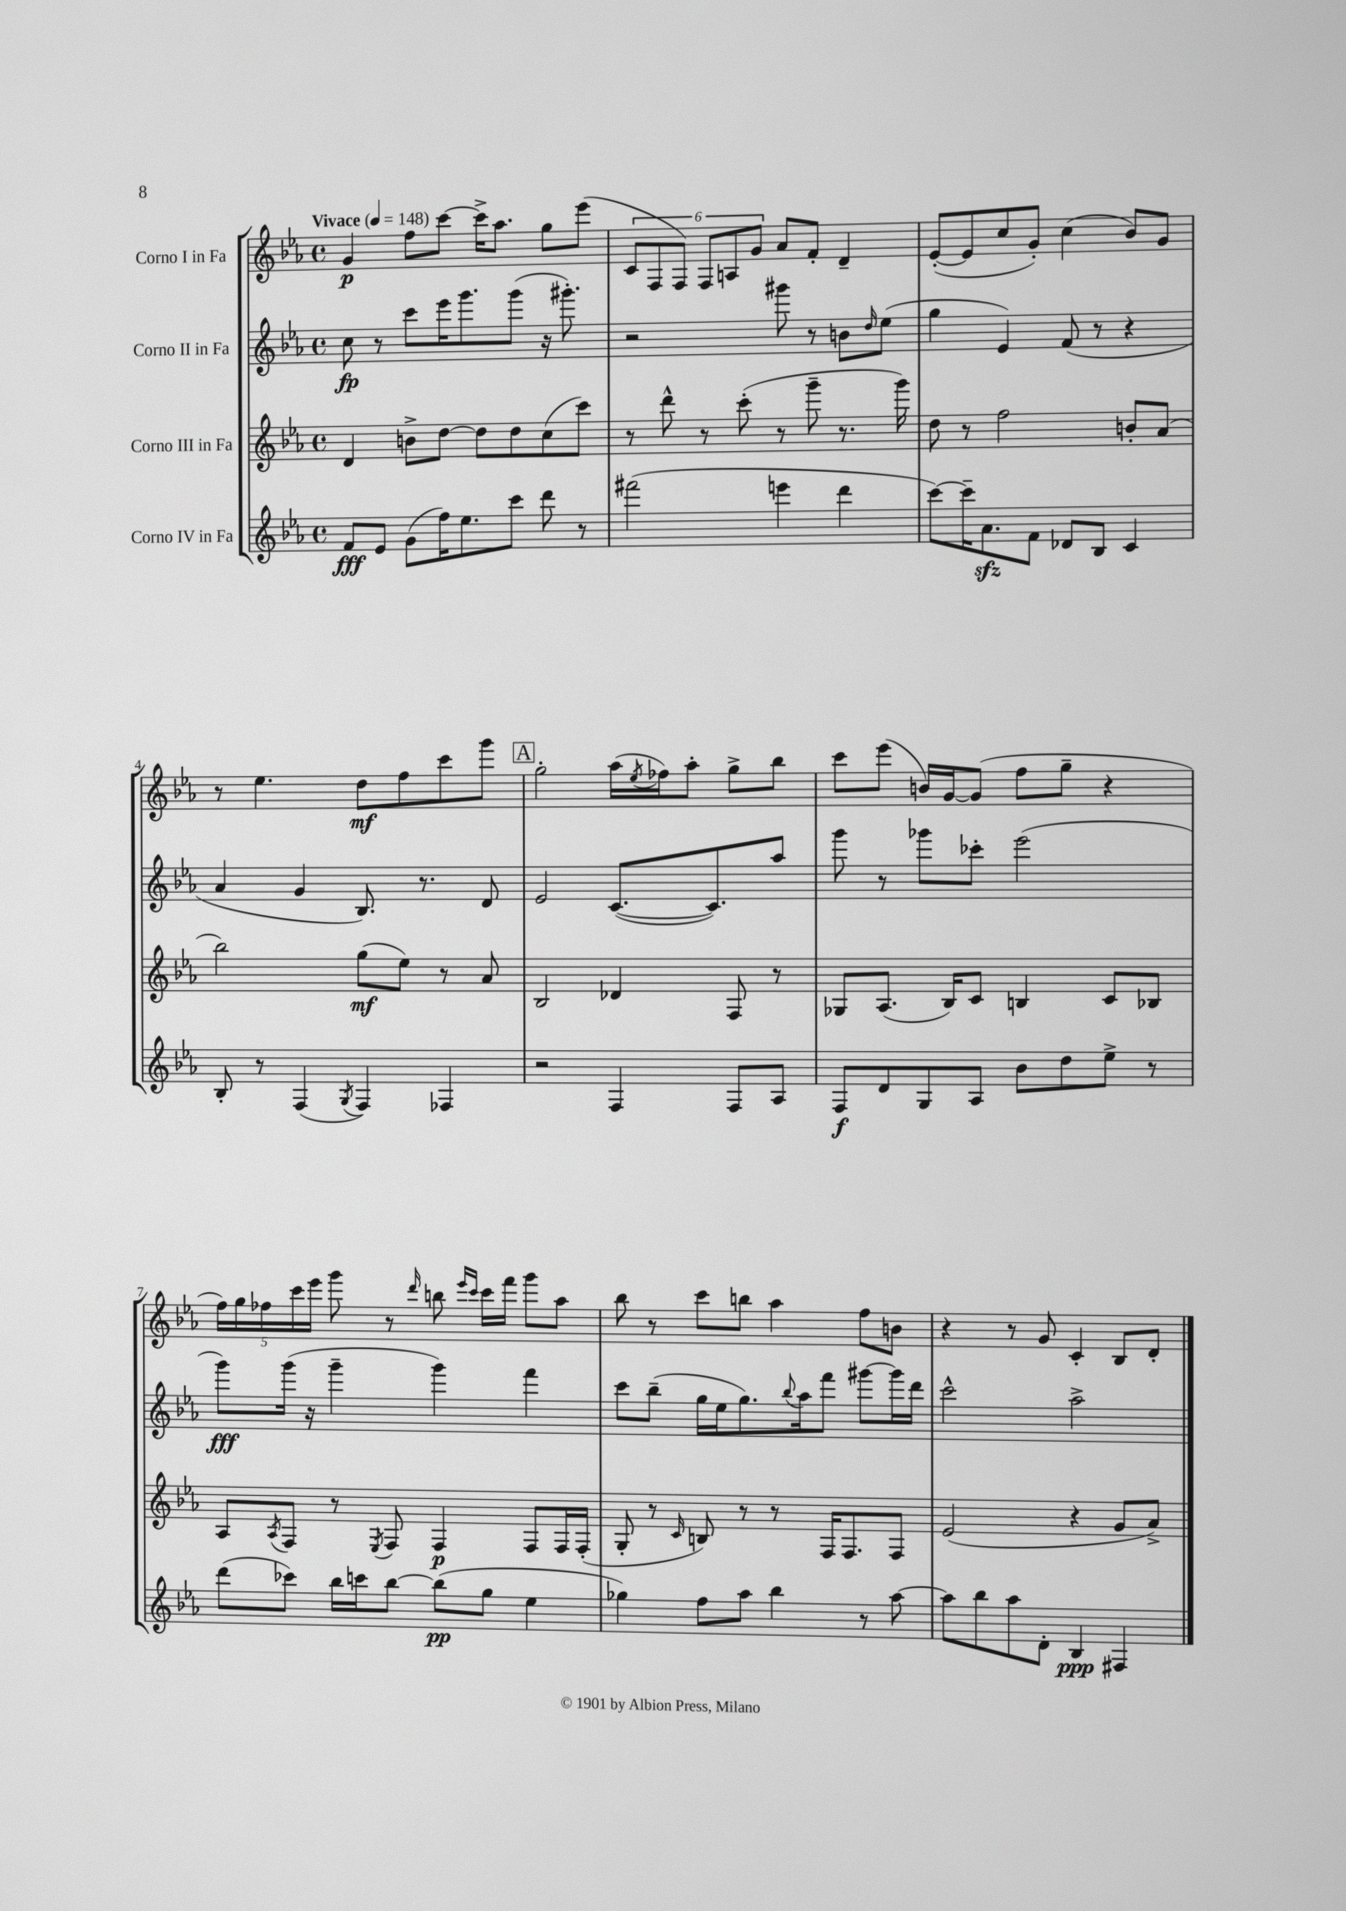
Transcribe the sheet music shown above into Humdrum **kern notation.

**kern	**kern	**kern	**kern
*staff4	*staff3	*staff2	*staff1
*clefG2	*clefG2	*clefG2	*clefG2
*k[b-e-a-]	*k[b-e-a-]	*k[b-e-a-]	*k[b-e-a-]
*M4/4	*M4/4	*M4/4	*M4/4
*met(c)	*met(c)	*met(c)	*met(c)
*MM148	*MM148	*MM148	*MM148
8f	4d	8cc	4g
8e-	.	8r	.
(8g	8b^	8ccc	8ff
16ff)	[8dd	16eee-	[8ccc
8.ee-	.	8.ggg	.
.	8dd]	.	16ccc^]
.	.	.	8.aa-
8ccc	8dd	(8ggg	.
8ddd	(8cc	16r	8gg
.	.	8.ggg#')	.
8r	8ccc)	.	(8eee-
=	=	=	=
(2fff#	8r	2r	12c
.	.	.	12F
.	8ddd^^	.	.
.	.	.	12F)
.	8r	.	12F
.	.	.	12A
.	(8ccc'	.	.
.	.	.	12g
4eee	8r	8ggg#	8a-
.	8ggg~	8r	8f'
4ddd	8.r	8b	4d~
.	.	16qqdd	.
.	.	(8ee-	.
.	16ggg)	.	.
=	=	=	=
[8ccc)	8dd	4gg	([8e-'
16ccc~]	8r	.	8e-]
8.a-	.	.	.
.	2ff	4e-)	8cc
8f	.	.	8g')
8d-	.	(8f	(4cc
8B-	.	8r	.
4c	8b'	4r	8b-)
.	(8a-	.	8g
=	=	=	=
8B-'	2bb-)	4a-	8r
8r	.	.	4.ee-
(4F	.	4g	.
8qG	.	.	.
4F)	(8gg	8.B-)	8dd
.	8ee-)	.	8ff
.	.	8.r	.
4F-	8r	.	8ccc
.	8a-	8d	8ggg
=	=	=	=
2r	2B-	2e-	2gg'
4F	4d-	([8.c	(16aa-
.	.	.	8qee-
.	.	.	16ff-)
.	.	.	8aa-'
.	.	8.c])	.
8F	8F	.	8gg^
8A-	8r	8aa-	8bb-
=	=	=	=
8F	8G-	8ggg	8ccc
8d	(8.A-	8r	(8eee-
8G	.	8ggg-	16b)
.	16B-)	.	[16g
8A-	8c	8ccc-'	(8g]
8b-	4B	(2eee-	8ff
8dd	.	.	8gg~
8ee-^	8c	.	4r
8r	8B-	.	.
=	=	=	=
(8ddd	8A-	8ggg)	20ff)
.	.	.	20gg
.	.	.	20ff-
.	8qA-	.	.
8ccc-)	8F	(16ggg	.
.	.	.	20ccc
.	.	16r	.
.	.	.	20eee-
16bb-	8r	4ggg~	8ggg
16ccc	.	.	.
.	8qE-	.	.
[8bb-	8F	.	8r
.	.	.	16qqddd
(8bb-]	4F	4ggg)	8bb
.	.	.	16qqeee-
.	.	.	16qqccc
8gg	.	.	16ccc
.	.	.	16fff
4ee-	8F	4fff	8ggg
.	16F	.	8aa-
.	(16F'	.	.
=	=	=	=
4gg-)	8G'	8ccc	8bb-
.	8r	(8bb-~	8r
.	16qqc	.	.
8ff	8B)	16gg	8ccc
.	.	16ee-	.
8aa-	8r	8.gg)	8bb
4bb-	8r	.	4aa-
.	.	8qqbb-	.
.	.	16aa-	.
.	16F	8fff	.
.	8.F	.	.
8r	.	[8ggg#	8ff
[8aa-	8F	16ggg#]	8b
.	.	16ddd	.
=	=	=	=
8aa-]	(2e-	2ccc^^	4r
8bb-	.	.	.
8aa-	.	.	8r
8d'	.	.	8g
4B-	4r	2aa-^	4c'
4F#	8g	.	8B-
.	8a-^)	.	8d'
==	==	==	==
*-	*-	*-	*-
